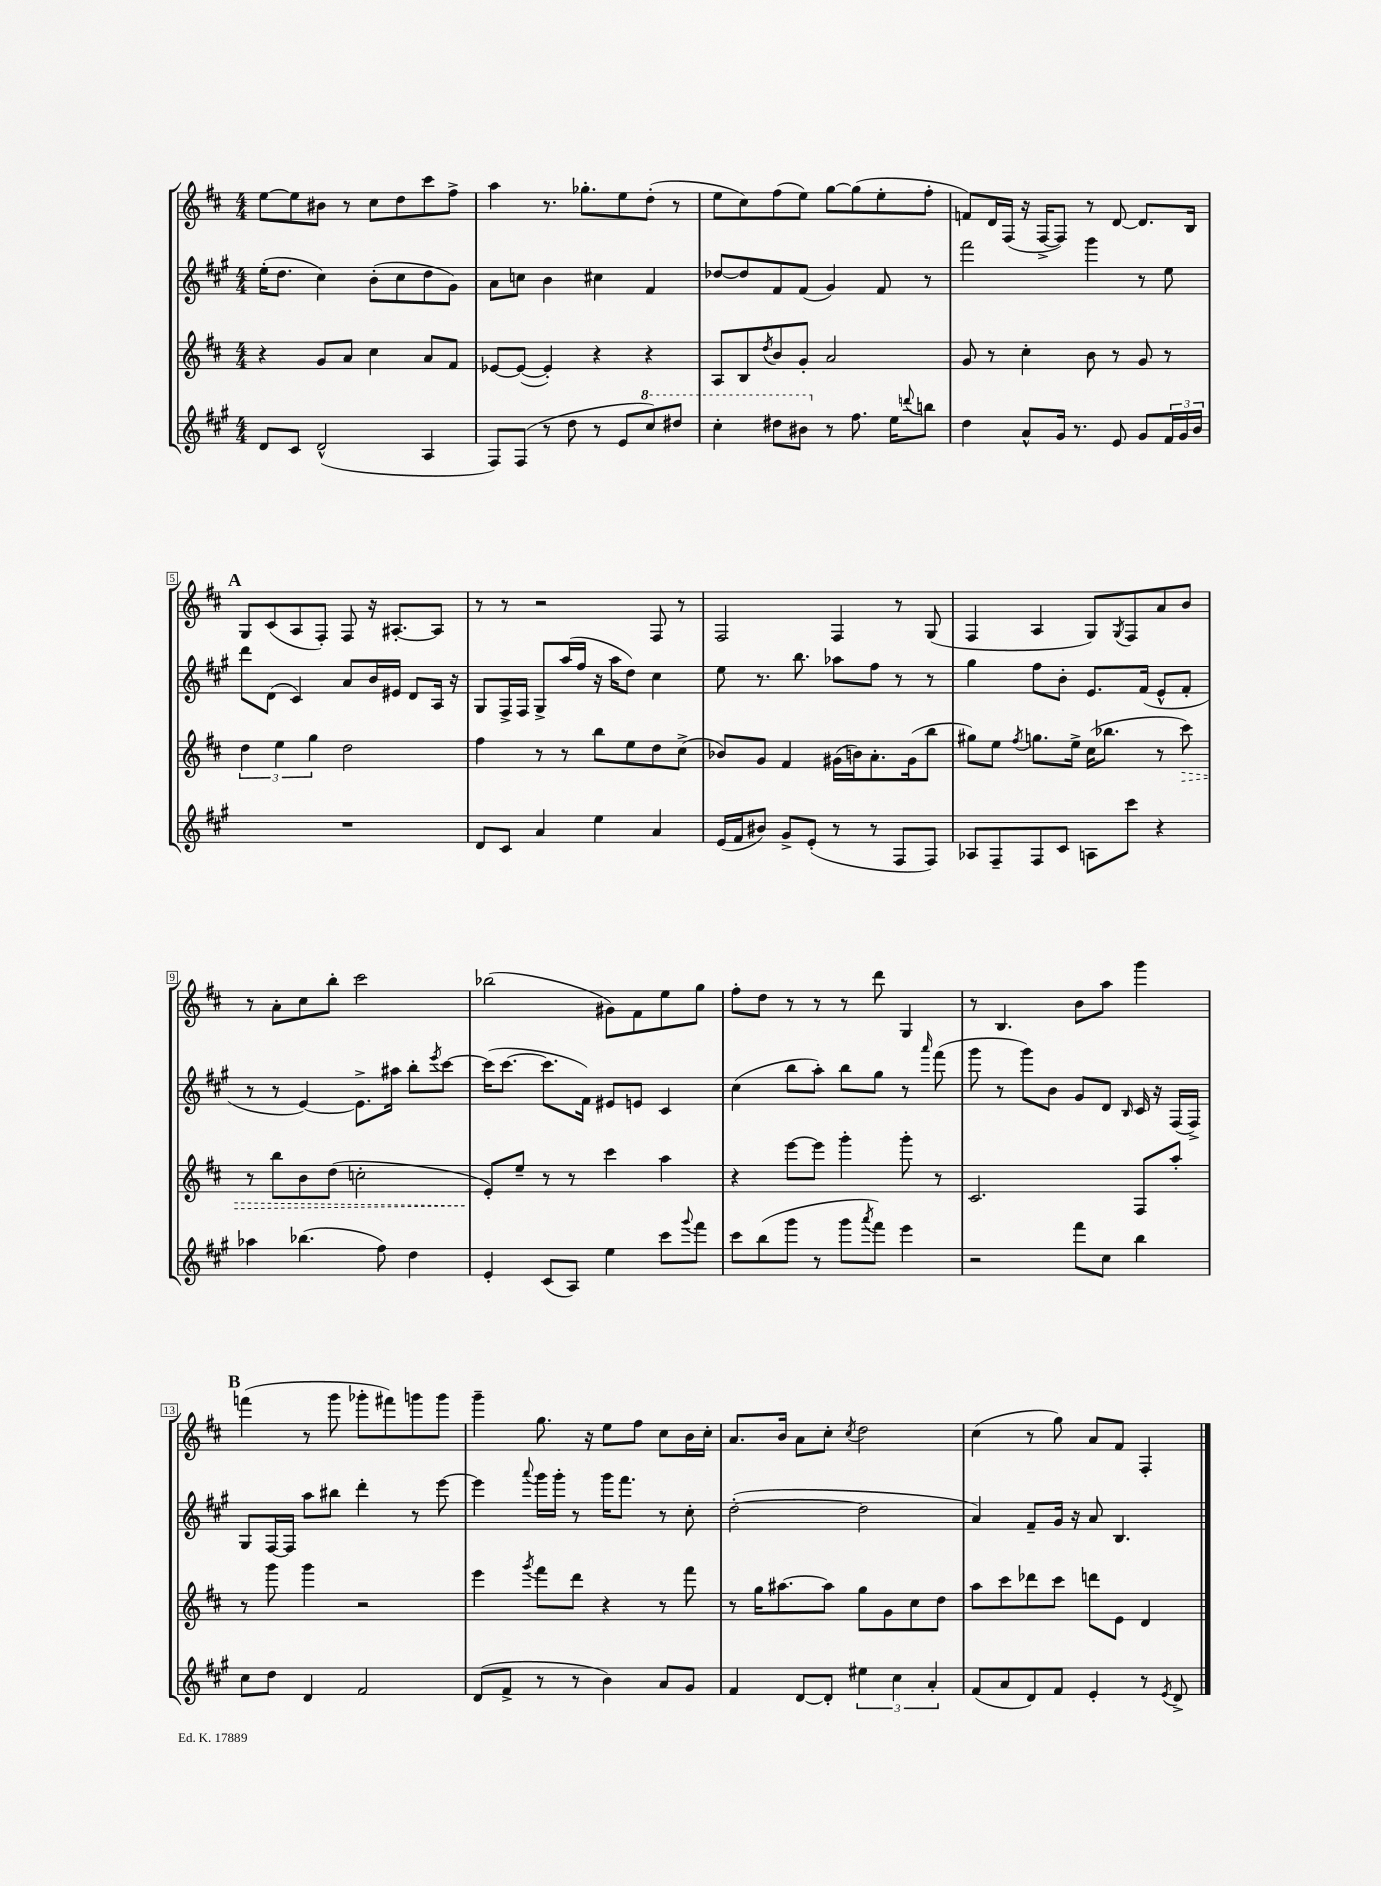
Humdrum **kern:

**kern	**kern	**kern	**kern
*staff4	*staff3	*staff2	*staff1
*clefG2	*clefG2	*clefG2	*clefG2
*k[f#c#g#]	*k[f#c#]	*k[f#c#g#]	*k[f#c#]
*M4/4	*M4/4	*M4/4	*M4/4
8d	4r	(16ee'	[8ee
.	.	8.dd	.
8c#	.	.	8ee]
(2d^^	8g	4cc#)	8b#
.	8a	.	8r
.	4cc#	(8b'	8cc#
.	.	8cc#	8dd
4A	8a	8dd	8ccc#
.	8f#	8g#)	8ff#^
=	=	=	=
8F#)	[8e-	8a	4aa
(8F#	(8e-_	8cc	.
8r	4e-'])	4b	8.r
8dd	.	.	.
.	.	.	8.gg-'
8r	4r	4cc#	.
8e	.	.	8ee
8ccc#)	4r	4f#	(8dd'
8ddd#	.	.	8r
=	=	=	=
4ccc#'	8A	[8dd-	8ee
.	8B	8dd-]	8cc#)
.	8qdd	.	.
8ddd#	8b	8f#	(8ff#
8bb#	8g'	(8f#	8ee)
8r	2a	4g#)	[8gg
8.ff#	.	.	(8gg]
.	.	8f#	8ee'
16ee	.	.	.
8qqddd	.	.	.
8bb	.	8r	8ff#'
=	=	=	=
4dd	8g	2fff#	8f)
.	8r	.	16d
.	.	.	(16F#
8a^^	4cc#'	.	16r
.	.	.	[16F#^
16g#	.	.	8F#])
8.r	.	.	.
.	8b	4ggg#	8r
8e	8r	.	[8d
8g#	8g	8r	8.d]
24f#	8r	8ee	.
24g#	.	.	.
.	.	.	16B
24b	.	.	.
=	=	=	=
1r	6dd	8ddd	8G
.	.	(8d	(8c#
.	6ee	.	.
.	.	4c#)	8A
.	6gg	.	.
.	.	.	8F#')
.	2dd	8a	8F#
.	.	16b	16r
.	.	16e#	[8.A#'
.	.	8d	.
.	.	16A	8A#]
.	.	16r	.
=	=	=	=
8d	4ff#	8G#	8r
8c#	.	16F#^	8r
.	.	16F#	.
4a	8r	8G#^	2r
.	8r	(16aa	.
.	.	16ff#	.
4ee	8bb	16r	.
.	.	16aa	.
.	8ee	8dd)	.
4a	8dd	4cc#	8F#
.	(8cc#^	.	8r
=	=	=	=
(16e	8b-)	8ee	2F#
16f#	.	.	.
8b#)	8g	8.r	.
8g#^	4f#	.	.
.	.	8.bb	.
(8e'	.	.	.
8r	(16g#	8aa-	4F#
.	16b)	.	.
8r	8.a'	8ff#	.
8F#	.	8r	8r
.	(16g#	.	.
8F#)	8bb	8r	(8G
=	=	=	=
8A-	8gg#)	4gg#	4F#
8F#~	8ee	.	.
.	8qff#	.	.
8F#	8.gg	8ff#	4A
8c#	.	8b'	.
.	16ee^	.	.
8A	(16cc#	8.e	8G)
.	8.bb-	.	.
.	.	.	8qG
8ccc#	.	.	8F#
.	.	(16f#	.
4r	8r	8e^^	8a
.	8ccc#)	8f#'	8b
=	=	=	=
4aa-	8r	8r	8r
.	8bb	8r	8a'
(4.bb-	8b	[4e)	8cc#
.	(8dd	.	8bb'
.	2cc'	8.e^]	2ccc#
8ff#)	.	.	.
.	.	16aa#	.
4dd	.	8bb'	.
.	.	8qeee	.
.	.	[8ccc#	.
=	=	=	=
4e'	8e')	(16ccc#]	(2bb-
.	.	[8.ccc#	.
.	8ee~	.	.
(8c#	8r	8.ccc#]	.
8A)	8r	.	.
.	.	16f#)	.
4ee	4ccc#	8e#	8g#)
.	.	8e	8f#
8ccc#	4aa	4c#	8ee
8qqggg#	.	.	.
8fff#	.	.	8gg
=	=	=	=
8ccc#	4r	(4cc#	8ff#'
(8bb	.	.	8dd
8ggg#	[8eee	8bb	8r
8r	8eee]	8aa')	8r
8ggg#	4ggg'	8bb	8r
8qaaa	.	.	.
8fff#)	.	8gg#	8ddd
4eee	8ggg'	8r	4G
.	.	16qqaaa	.
.	8r	(8fff#	.
=	=	=	=
2r	2.c#	8ggg#	8r
.	.	8r	4.B
.	.	8ggg#)	.
.	.	8b	.
8fff#	.	8g#	8b
8cc#	.	8d	8aa
.	.	16qqB	.
4bb	8F#	16c#	4ggg
.	.	16r	.
.	8aa'	(16F#	.
.	.	16F#^)	.
=	=	=	=
8cc#	8r	8G#	(4fff
8dd	8ggg	[16F#	.
.	.	16F#]	.
4d	4ggg	8aa	8r
.	.	8bb#	8ggg
2f#	2r	4ddd'	8ggg-'
.	.	.	8fff#)
.	.	8r	8ggg
.	.	[8eee	8ggg
=	=	=	=
(8d	4eee	4eee]	4ggg~
8f#^	.	.	.
.	8qggg	8qqaaa	.
8r	8fff#	16ggg#	8.gg
.	.	16ggg#'	.
8r	8ddd	8r	.
.	.	.	16r
4b)	4r	16ggg#	8ee
.	.	8.fff#	.
.	.	.	8ff#
8a	8r	8r	8cc#
8g#	8fff#	8cc#'	16b
.	.	.	16cc#'
=	=	=	=
4f#	8r	([2dd'	8.a
.	16gg	.	.
.	[8.aa#	.	16b
[8d	.	.	8a
8d']	8aa#]	.	8cc#'
.	.	.	8qcc#
6ee#	8gg	2dd]	2dd
.	8g	.	.
6cc#	.	.	.
.	8cc#	.	.
6a'	.	.	.
.	8dd	.	.
=	=	=	=
(8f#	8aa	4a)	(4cc#
8a	8ccc#	.	.
8d)	8ddd-	8f#~	8r
8f#	8ccc#	16g#	8gg)
.	.	16r	.
4e'	8ddd	8a	8a
.	8e	4.B	8f#
8r	4d	.	4F#'
8qe	.	.	.
8d^	.	.	.
==	==	==	==
*-	*-	*-	*-
